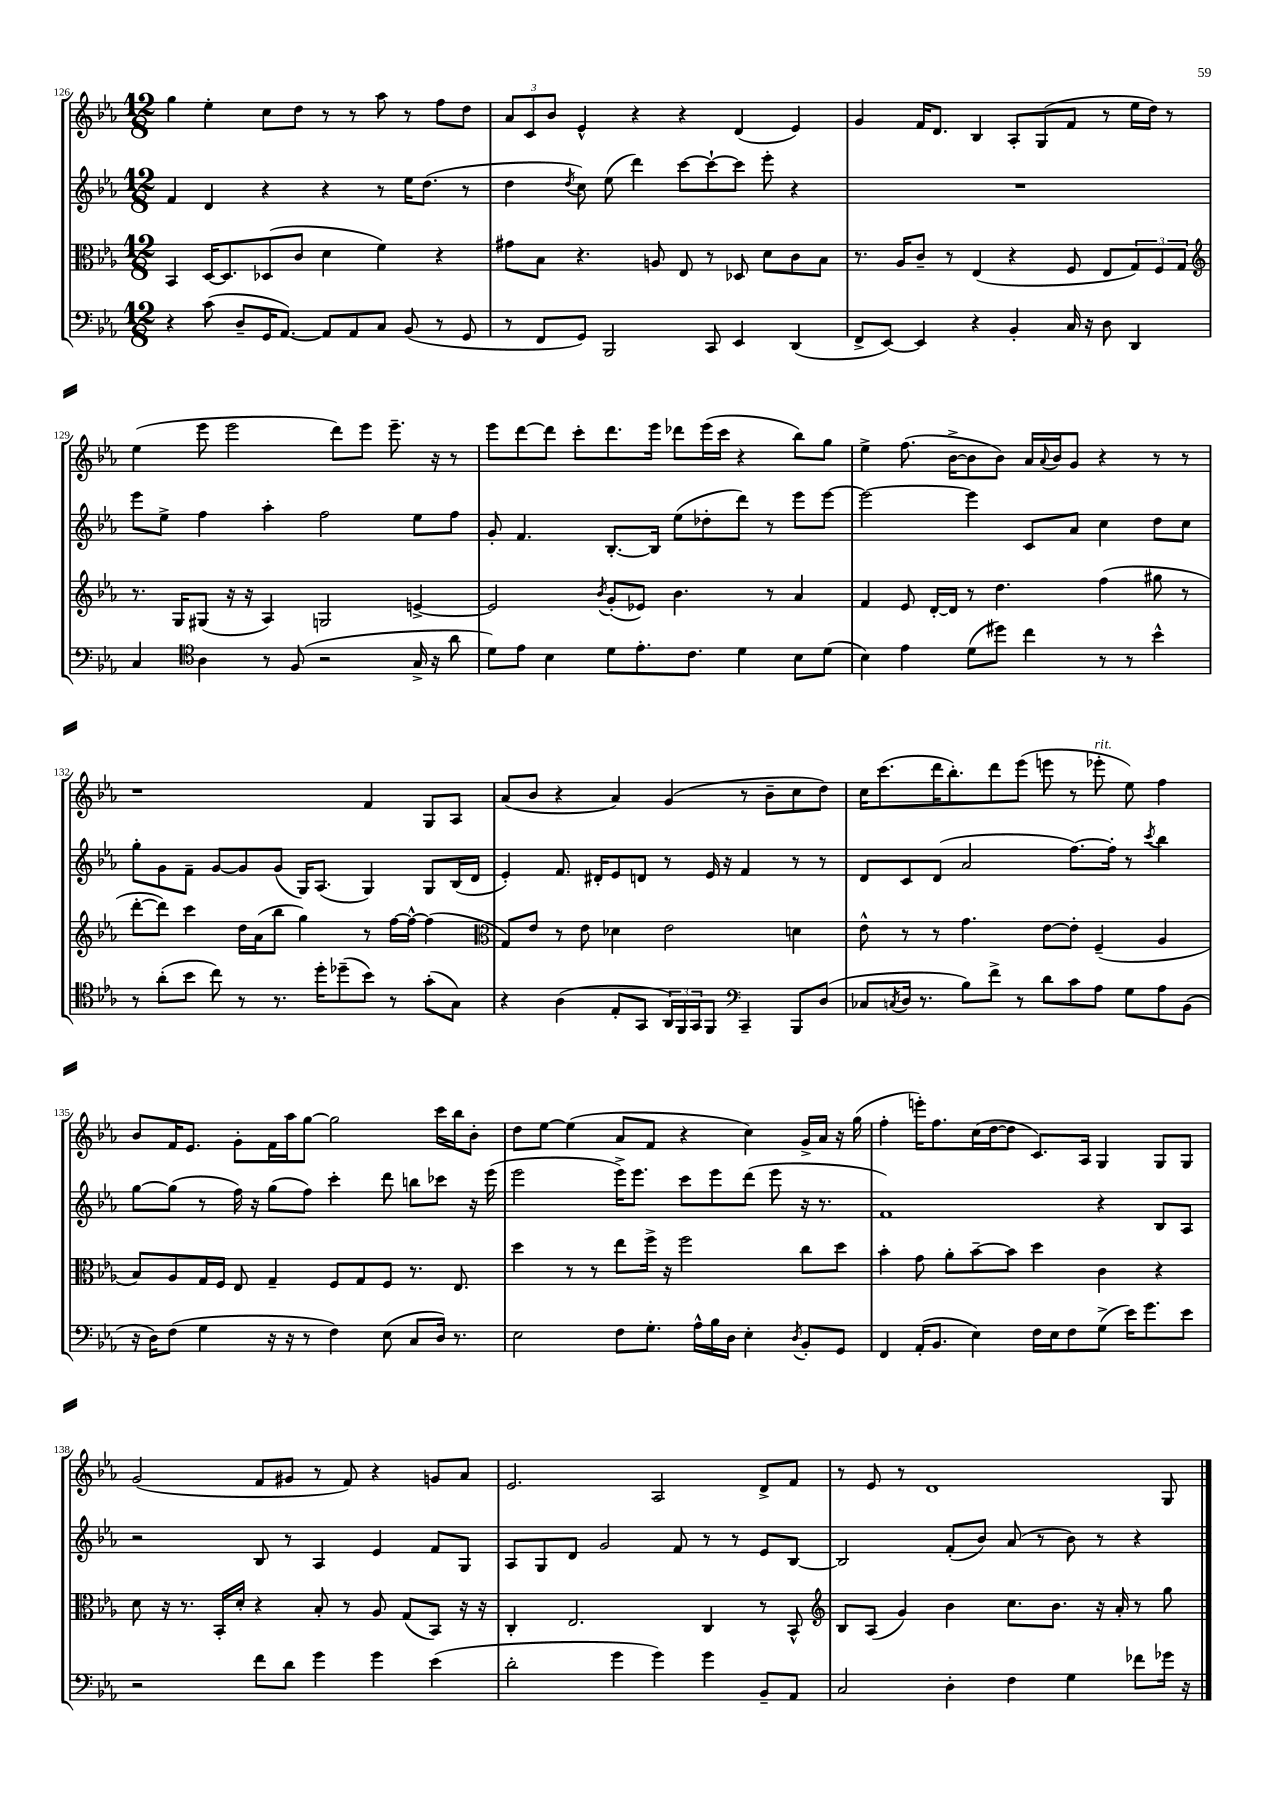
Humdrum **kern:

**kern	**kern	**kern	**kern
*staff4	*staff3	*staff2	*staff1
*clefF4	*clefC3	*clefG2	*clefG2
*k[b-e-a-]	*k[b-e-a-]	*k[b-e-a-]	*k[b-e-a-]
*M12/8	*M12/8	*M12/8	*M12/8
4r	4BB-	4f	4gg
(8c	[16D	4d	4ee-'
.	8.D]	.	.
8D~	.	.	.
16GG	(8D-	4r	8cc
[8.AA-)	.	.	.
.	8c	.	8dd
8AA-]	4d	4r	8r
8AA-	.	.	8r
8C	4f)	8r	8aa-
(8BB-	.	16ee-	8r
.	.	(8.dd	.
8r	4r	.	8ff
8GG	.	8r	8dd
=	=	=	=
8r	8g#	4dd	12a-
.	.	.	12c
8FF	8B-	.	.
.	.	.	12b-
.	.	8qdd	.
8GG)	4.r	8cc)	4e-^^
2BBB-	.	(8ee-	.
.	.	4ddd)	4r
.	8A	.	.
.	8E-	[8ccc	4r
8CC	8r	8ccc`_	.
4EE-	8D-	8ccc]	(4d
.	8d	8eee-'	.
(4DD	8c	4r	4e-)
.	8B-	.	.
=	=	=	=
8FF^	8.r	1.r	4g
[8EE-)	.	.	.
.	16A-	.	.
4EE-]	8c~	.	16f
.	.	.	8.d
.	8r	.	.
4r	(4E-	.	4B-
4BB-'	4r	.	8A-'
.	.	.	(8G
16C	8F	.	8f
16r	.	.	.
8D	8E-	.	8r
4DD	12G)	.	16ee-
.	.	.	16dd)
.	12F	.	.
.	.	.	8r
.	12G	.	.
=	=	=	=
*	*clefG2	*	*
4C	8.r	8eee-	(4ee-
.	.	8ee-^	.
.	16G	.	.
*clefC4	*	*	*
4A-	(8G#	4ff	8eee-
.	16r	.	2eee-
.	16r	.	.
8r	4A-)	4aa-'	.
(8F	.	.	.
2r	2G	2ff	.
.	.	.	8ddd)
.	.	.	8eee-
.	.	.	8.eee-~
16G^	[4e^	8ee-	.
16r	.	.	16r
8a-	.	8ff	8r
=	=	=	=
8d)	2e]	8g'	8eee-
8e-	.	4.f	[8ddd
4B-	.	.	8ddd]
.	.	.	8ccc'
.	8qb-	.	.
8d	(8g'	[8.B-'	8.ddd
8.e-'	8e-)	.	.
.	.	16B-]	16eee-
.	4.b-	(8ee-	8ddd-
8.c	.	.	.
.	.	8dd-'	(16eee-
.	.	.	16ccc
4d	.	8ddd)	4r
.	8r	8r	.
8B-	4a-	8eee-	8bb-)
(8d	.	[8eee-	8gg
=	=	=	=
4B-)	4f	2eee-_	4ee-^
4e-	8e-	.	(8.ff
.	[16d'	.	.
.	16d]	.	[16b-^
(8d	8r	4eee-]	8b-]
8dd#)	4.dd	.	8b-)
4cc	.	8c	16a-
.	.	.	8qqa-
.	.	.	16b-
.	.	8a-	8g
8r	(4ff	4cc	4r
8r	.	.	.
4b-^^	8gg#	8dd	8r
.	8r	8cc	8r
=	=	=	=
8r	[8ddd'	8gg'	1r
(8a-'	8ddd])	8g	.
8b-	4ccc	8f~	.
8cc)	.	[8g	.
8r	16dd	8g]	.
.	(16a-	.	.
8.r	8bb-	(8g	.
.	4gg)	16G)	.
16dd'	.	(8.A-	.
(8dd-~	.	.	.
8b-)	8r	4G)	4f
8r	[16ff	.	.
.	16ff^^_	.	.
(8g'	(4ff]	8G	8G
8G)	.	(16B-	8A-
.	.	16d	.
=	=	=	=
*	*clefC3	*	*
4r	8G)	4e-')	(8a-
.	8e-	.	8b-
(4A-	8r	8.f	4r
.	8e-	.	.
.	.	16d#'	.
8E-'	4d-	8e-	4a-)
8GG	.	8d	.
24AA-)	2e-	8r	(4g
24FF	.	.	.
24GG	.	.	.
8FF	.	16e-	.
.	.	16r	.
*clefF4	*	*	*
4CC~	.	4f	8r
.	.	.	8b-~
8BBB-	4d	8r	8cc
(8D	.	8r	8dd)
=	=	=	=
8C-	8e-^^	8d	16cc
.	.	.	(8.ccc
8qC	.	.	.
16D	8r	8c	.
8.r	.	.	.
.	8r	(8d	16ddd
.	.	.	8.bb-')
8B-)	4.g	2a-	.
8f^	.	.	8ddd
8r	.	.	(8eee-
8d	[8e-	.	8eee
8c	8e-']	[8.ff)	8r
8A-	(4F~	.	8eee-'
.	.	16ff']	.
8G	.	8r	8ee-)
.	.	8qccc	.
8A-	4A-	4bb-	4ff
(8BB-	.	.	.
=	=	=	=
16r	8B-)	[8gg	8b-
16D)	.	.	.
(8F	8A-	(8gg]	16f
.	.	.	8.e-
4G	16G	8r	.
.	16F	.	.
.	8E-	16ff)	8g'
.	.	16r	.
16r	4G~	(8gg	16f
16r	.	.	16aa-
8r	.	8ff)	[8gg
4F)	8F	4ccc'	2gg]
.	8G	.	.
(8E-	8F	8ddd	.
8C	8.r	8bb	.
16D)	.	8ccc-	16ccc
8.r	8.E-	.	16bb-
.	.	16r	8b-'
.	.	(16eee-	.
=	=	=	=
2E-	4dd	2eee-	8dd
.	.	.	[8ee-
.	8r	.	(4ee-]
.	8r	.	.
8F	8ee-	16eee-^)	8a-
.	.	8.eee-	.
8.G'	16ff^	.	8f
.	16r	.	.
.	2ff	8ccc	4r
16A-^^	.	.	.
16B-	.	8eee-	.
16D	.	.	.
4E-'	.	(8ddd	4cc)
.	.	8eee-	.
8qD	.	.	.
8BB-'	8cc	16r	16g^
.	.	8.r	16a-
8GG	8dd	.	16r
.	.	.	(16gg
=	=	=	=
4FF	4b-'	1f)	4ff'
(16AA-'	8g	.	16eee')
8.BB-	.	.	8.ff
.	8a-'	.	.
4E-)	[8b-~	.	(16cc
.	.	.	[16dd
.	8b-]	.	8dd]
16F	4dd	.	8.c)
16E-	.	.	.
8F	.	.	.
.	.	.	16A-
(8G^	4c	4r	4G
16e-)	.	.	.
8.g	.	.	.
.	4r	8B-	8G
8e-	.	8A-	8G
=	=	=	=
2r	8d	2r	(2g
.	16r	.	.
.	8.r	.	.
.	16BB-'	.	.
.	16d'	.	.
8f	4r	8B-	8f
8d	.	8r	8g#
4g	8B-'	4A-	8r
.	8r	.	8f)
4g	8A-	4e-	4r
.	(8G	.	.
(4e-	8BB-)	8f	8g
.	16r	8G	8a-
.	16r	.	.
=	=	=	=
2d'	4C'	8A-	2.e-
.	.	8G	.
.	2.E-	8d	.
.	.	2g	.
4g	.	.	.
4g)	.	.	2A-
.	.	8f	.
4g	4C	8r	.
.	.	8r	.
8BB-~	8r	8e-	8d^
8AA-	8BB-^^	[8B-	8f
=	=	=	=
*	*clefG2	*	*
2C	8B-	2B-]	8r
.	(8A-	.	8e-
.	4g)	.	8r
.	.	.	1d
4D'	4b-	(8f'	.
.	.	8b-)	.
4F	8.cc	(8a-	.
.	.	8r	.
.	8.b-	.	.
4G	.	8b-)	.
.	16r	8r	.
.	16a-'	.	.
8f-	8r	4r	.
16g-	8gg	.	8G
16r	.	.	.
==	==	==	==
*-	*-	*-	*-
